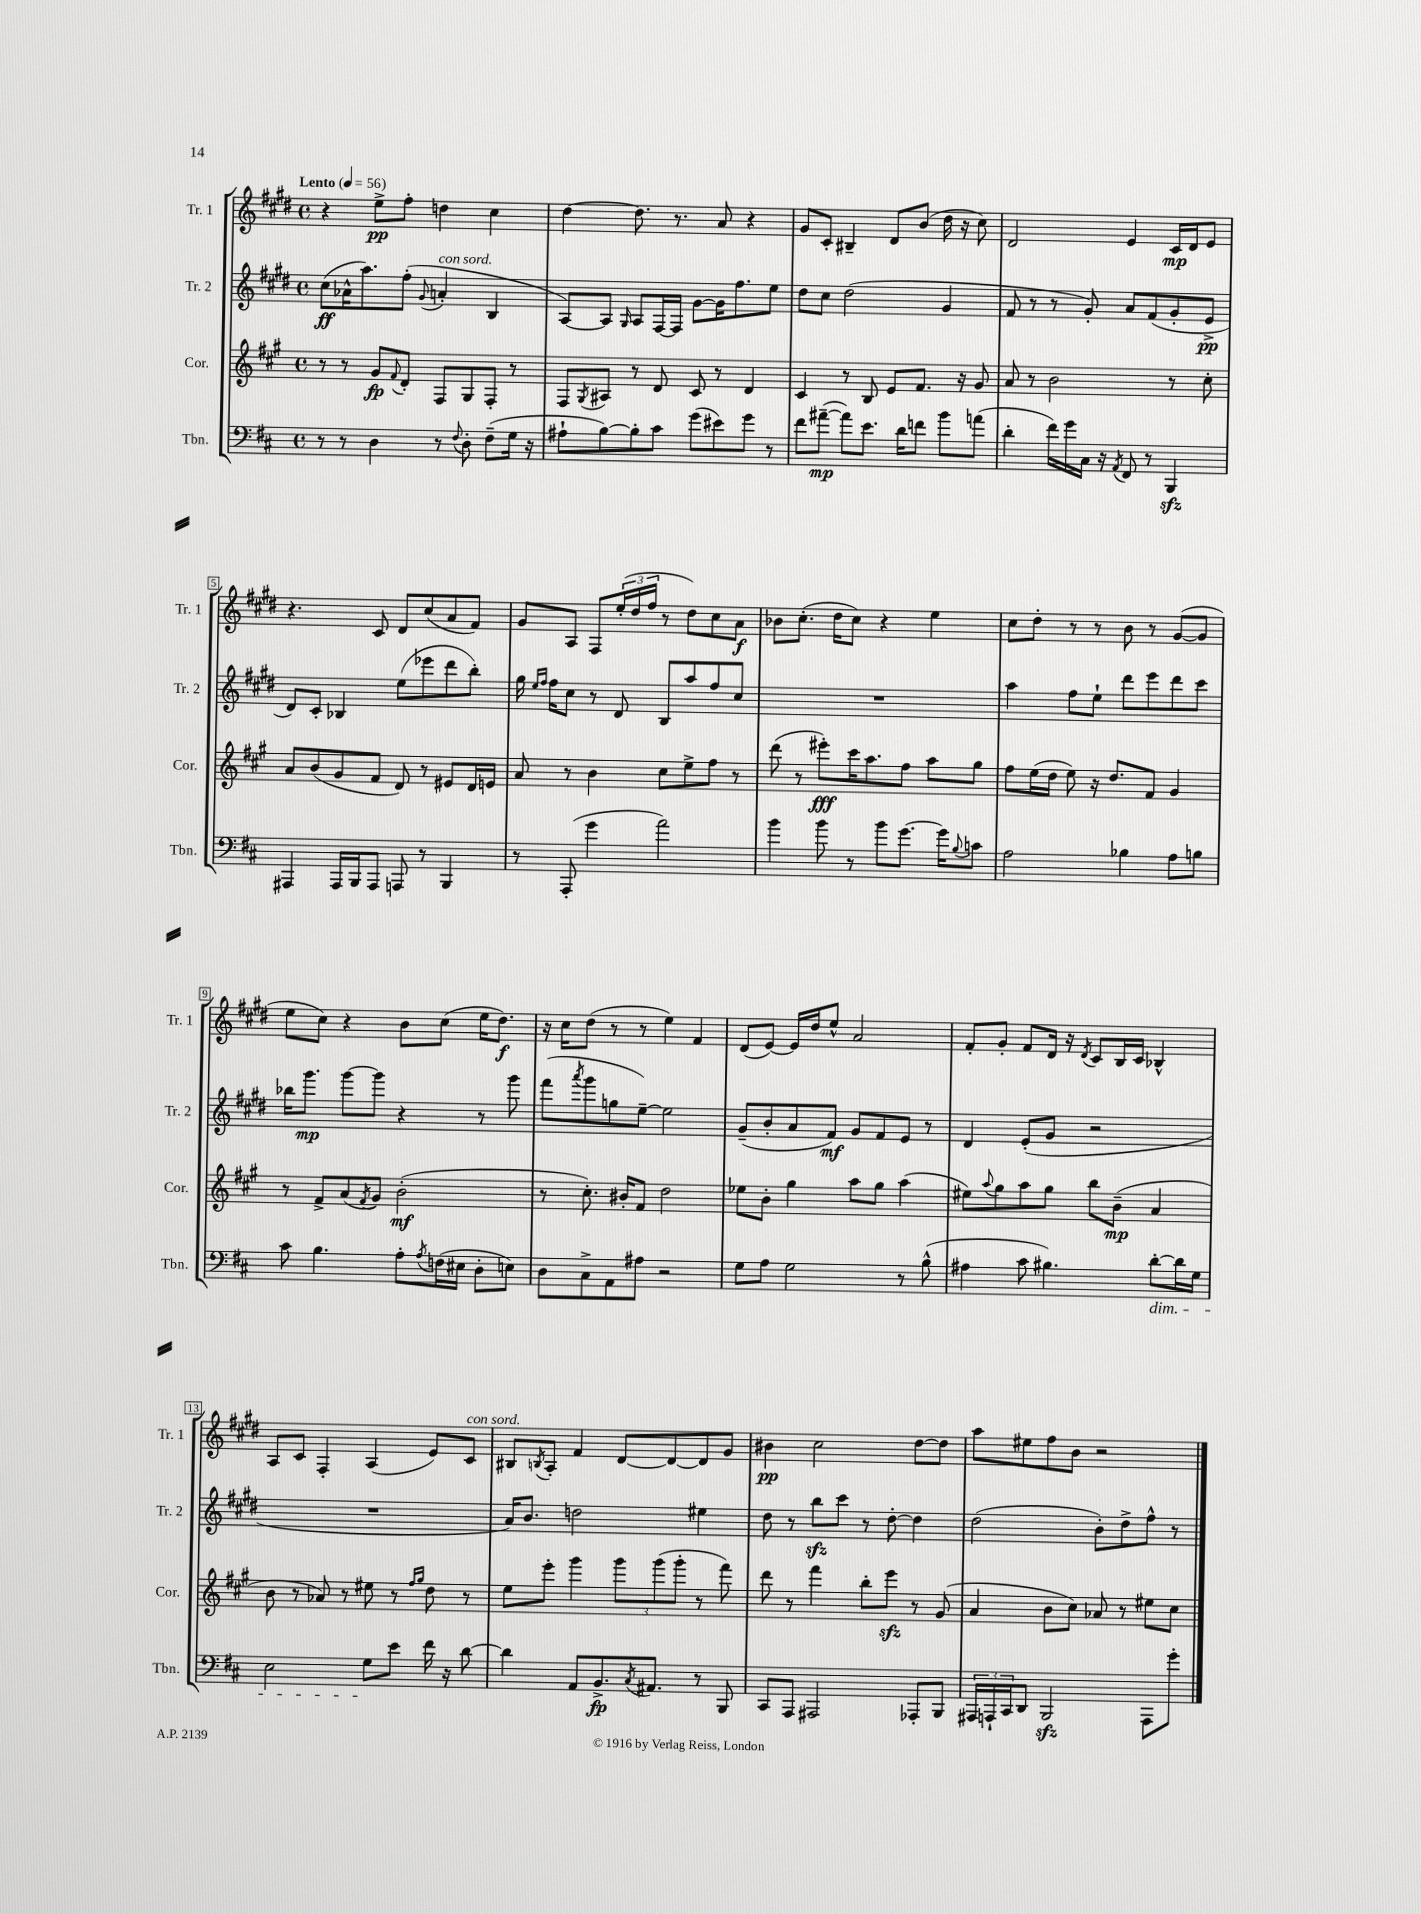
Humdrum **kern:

**kern	**dynam	**kern	**dynam	**kern	**dynam	**kern	**dynam
*part4	*part4	*part3	*part3	*part2	*part2	*part1	*part1
*staff4	*staff4	*staff3	*staff3	*staff2	*staff2	*staff1	*staff1
*I"Tbn.	*	*I"Cor.	*	*I"Tr. 2	*	*I"Tr. 1	*
*I'Tbn.	*	*I'Cor.	*	*I'Tr. 2	*	*I'Tr. 1	*
*clefF4	*	*clefG2	*	*clefG2	*	*clefG2	*
*k[f#c#]	*	*k[f#c#g#]	*	*k[f#c#g#d#]	*	*k[f#c#g#d#]	*
*M4/4	*	*M4/4	*	*M4/4	*	*M4/4	*
*met(c)	*	*met(c)	*	*met(c)	*	*met(c)	*
*MM56	*	*MM56	*	*MM56	*	*MM56	*
=1	=1	=1	=1	=1	=1	=1	=1
!	!	!	!	!	!	!LO:TX:a:B:t=Lento	!
8r	.	8r	.	(8cc#\L	ff	4r	.
8r	.	8r	.	16a-X^^\K	.	.	.
.	.	.	.	8.aa\)	.	.	.
4D\	.	8g#/L	fp	.	.	8ee^\L	pp
.	.	8qqf#/	.	.	.	.	.
.	.	8d'/J	.	(8ff#'\J	.	8ff#'\J	.
.	.	.	.	8qqg#/	.	.	.
!	!	!	!	!LO:TX:a:i:t=con sord.	!	!	!
8r	.	8F#/L	.	4an'/	.	4ddn\	.
8qqF#/	.	.	.	.	.	.	.
8D'\	.	8G#/	.	.	.	.	.
(8F#~\L	.	8F#'/J	.	4B/	.	4cc#\	.
16G\Jk	.	8r	.	.	.	.	.
16r	.	.	.	.	.	.	.
=2	=2	=2	=2	=2	=2	=2	=2
8A#X`\L	.	8F#/L	.	[8A/L)	.	[4dd#\	.
.	.	8qG#/	.	.	.	.	.
[8B\)	.	8A#X/J	.	8A/J]	.	.	.
.	.	.	.	16qqG#/	.	.	.
8B'\]	.	8r	.	8A/L	.	8.dd#\]	.
8c#\J	.	8d/	.	[16F#/L	.	.	.
.	.	.	.	16F#/JJ]	.	8.r	.
(8g\L	.	8c#/	.	[8g#\L	.	.	.
8e#X\)	.	8r	.	16g#\K]	.	8a/	.
.	.	.	.	8.ff#\	.	.	.
8g\J	.	4d/	.	.	.	4r	.
8r	.	.	.	8ee\J	.	.	.
=3	=3	=3	=3	=3	=3	=3	=3
8f#\L	.	4c#/	.	8dd#\L	.	8g#/L	.
([8a#X~\J	mp	.	.	8cc#\J	.	8c#'/J	.
8a#\L])	.	8r	.	(2dd#\	.	4B#X~/	.
8.e\J	.	8B/	.	.	.	.	.
.	.	8e/L	.	.	.	8d#/L	.
16d\KL	.	.	.	.	.	.	.
8fn\J	.	8.f#/J	.	.	.	(8b/J	.
8b\L	.	.	.	4g#/	.	16dd#\	.
.	.	16r	.	.	.	16r	.
(8an\J	.	8g#/	.	.	.	8cc#\)	.
=4	=4	=4	=4	=4	=4	=4	=4
4d'\	.	8a/	.	8f#/	.	2d#/	.
.	.	8r	.	8r	.	.	.
16f#\LL)	.	2b\	.	8r	.	.	.
16g\	.	.	.	.	.	.	.
16C#\JJ	.	.	.	8g#'/)	.	.	.
16r	.	.	.	.	.	.	.
8qAA/	.	.	.	.	.	.	.
8FF#/	.	.	.	8a/L	.	4e/	.
8r	.	.	.	(8f#/	.	.	.
4BBBzz/	.	8r	.	8g#'/	.	16c#/LL	mp
.	.	.	.	.	.	16d#/J	.
.	.	8cc#'\	.	8e^/J	pp	8e/J	.
!!LO:LB:g=z
=5	=5	=5	=5	=5	=5	=5	=5
4AAA#X/	.	8a/L	.	8d#/L)	.	4.r	.
.	.	(8b/	.	8c#'/J	.	.	.
16AAA#/LL	.	8g#/	.	4B-X/	.	.	.
16BBB/J	.	.	.	.	.	.	.
8AAA#/J	.	8f#/J	.	.	.	8c#/	.
8AAAn/	.	8d/)	.	(8ee\L	.	8d#/L	.
8r	.	8r	.	8eee-X\	.	(8cc#/	.
4BBB/	.	8e#X/L	.	8ddd#\	.	8a/	.
.	.	16d/L	.	8bb'\J)	.	8f#/J)	.
.	.	16en/JJ	.	.	.	.	.
=6	=6	=6	=6	=6	=6	=6	=6
8r	.	8a/	.	16gg#\	.	8g#/L	.
.	.	.	.	16qqee/LL	.	.	.
.	.	.	.	16qqff#/JJ	.	.	.
.	.	.	.	16ff#\KL	.	.	.
(8AAA'/	.	8r	.	8cc#\J	.	8A/J	.
4g\	.	4b\	.	8r	.	8F#/L	.
.	.	.	.	8d#/	.	(24ee'/L	.
.	.	.	.	.	.	24dd#/	.
.	.	.	.	.	.	24ff#/JJ	.
2a\)	.	8cc#\L	.	8B/L	.	8r	.
.	.	8ee^\	.	8aa/	.	8dd#\L)	.
.	.	8ff#\J	.	8ff#/	.	8cc#\	.
.	.	8r	.	8cc#/J	.	8a\J	f
=7	=7	=7	=7	=7	=7	=7	=7
4b\	.	(8ddd\	.	1r	.	8b-X\L	.
.	.	8r	.	.	.	(8.cc#'\J	.
8b\	.	8eee#X'\L)	fff	.	.	.	.
.	.	.	.	.	.	16dd#\KL	.
8r	.	16ccc#\K	.	.	.	8cc#\J)	.
.	.	8.aa\	.	.	.	.	.
8b\L	.	.	.	.	.	4r	.
[8.g\J	.	8ff#\J	.	.	.	.	.
.	.	8aa\L	.	.	.	4ee\	.
16g\KL]	.	.	.	.	.	.	.
8qqB/	.	.	.	.	.	.	.
8cn\J	.	8gg#\J	.	.	.	.	.
=8	=8	=8	=8	=8	=8	=8	=8
2A\	.	8ff#\L	.	4aa\	.	8cc#\L	.
.	.	(16ee\L	.	.	.	8dd#'\J	.
.	.	16dd\JJ	.	.	.	.	.
.	.	8ee\)	.	8ff#\L	.	8r	.
.	.	16r	.	8ee`\J	.	8r	.
.	.	8.dd/L	.	.	.	.	.
4B-X\	.	.	.	8ddd#\L	.	8b\	.
.	.	8f#/J	.	8eee\	.	8r	.
8A\L	.	4g#/	.	8ddd#\	.	([8g#/L	.
8Bn\J	.	.	.	8ccc#\J	.	8g#/J]	.
!!LO:LB:g=z
=9	=9	=9	=9	=9	=9	=9	=9
8c#\	.	8r	.	16bb-X\KL	.	8ee\L	.
.	.	.	.	8.ggg#\J	mp	.	.
4.B\	.	8f#^/L	.	.	.	8cc#\J)	.
.	.	(8a/	.	[8ggg#\L	.	4r	.
.	.	8qf#/	.	.	.	.	.
.	.	8g#/J)	.	8ggg#\J]	.	.	.
8A'\L	.	(2b'\	mf	4r	.	8b\L	.
8qA/	.	.	.	.	.	.	.
(16Fn\L	.	.	.	.	.	(8cc#\J	.
16E#X\JJ	.	.	.	.	.	.	.
8D'\L	.	.	.	8r	.	16ee\KL	.
.	.	.	.	.	.	8.dd#\J)	f
8En\J)	.	.	.	8ggg#\	.	.	.
=10	=10	=10	=10	=10	=10	=10	=10
8D\L	.	8r	.	(8fff#\L	.	16r	.
.	.	.	.	.	.	16cc#\KL	.
.	.	.	.	8qaaa/	.	.	.
8C#^\	.	8.cc#'\)	.	8ggg#\	.	(8dd#\J	.
8AA\	.	.	.	8ggn\	.	8r	.
.	.	16b#X'/KL	.	.	.	.	.
8A#X\J	.	8f#/J	.	[8ee~\J)	.	8r	.
2r	.	2dd\	.	2ee\]	.	4ee\)	.
.	.	.	.	.	.	4f#/	.
=11	=11	=11	=11	=11	=11	=11	=11
8G\L	.	8ee-X\L	.	(8g#~/L	.	(8d#/L	.
8A\J	.	8b'\J	.	8b'/	.	[8e/J)	.
2G\	.	4gg#\	.	8a/	.	16e/LL]	.
.	.	.	.	.	.	16dd#/J	.
.	.	.	.	8f#/J)	mf	8ee^^/J	.
.	.	8aa\L	.	8g#/L	.	2a/	.
.	.	8gg#\J	.	8f#/	.	.	.
8r	.	(4aa\	.	8e/J	.	.	.
(8B^^\	.	.	.	8r	.	.	.
=12	=12	=12	=12	=12	=12	=12	=12
4A#X\	.	8ee#X\L)	.	4d#/	.	8f#'/L	.
.	.	8qqaa/	.	.	.	.	.
.	.	8gg#\	.	.	.	8g#'/J	.
8c#\	.	8aa\	.	(8e'/L	.	8f#/L	.
4.B#X\)	.	8gg#\J	.	8g#/J	.	16d#/Jk	.
.	.	.	.	.	.	16r	.
.	.	.	.	.	.	8qd#/	.
.	.	8bb\L	.	2r	.	8c#/L	.
.	.	(8b~\J	mp	.	.	16B/L	.
.	.	.	.	.	.	16c#/JJ	.
!LO:TX:b:i:t=dim.	!	!	!	!	!	!	!
[8d'\L	.	4a/	.	.	.	4B-X^^/	.
16d\L]	.	.	.	.	.	.	.
16G\JJ	.	.	.	.	.	.	.
!!LO:LB:g=z
=13	=13	=13	=13	=13	=13	=13	=13
2E\	.	8b\	.	1r	.	8A/L	.
.	.	8r	.	.	.	8c#/J	.
.	.	8a-X/)	.	.	.	4F#'/	.
.	.	8r	.	.	.	.	.
8G\L	.	8ee#X\	.	.	.	(4A/	.
8e\J	.	8r	.	.	.	.	.
.	.	16qqff#/LL	.	.	.	.	.
.	.	16qqgg#/JJ	.	.	.	.	.
16f#\	.	8dd\	.	.	.	8e/L)	.
16r	.	.	.	.	.	.	.
!	!	!	!	!	!	!LO:TX:a:i:t=con sord.	!
[8d\	.	8r	.	.	.	8c#/J	.
=14	=14	=14	=14	=14	=14	=14	=14
4d\]	.	8ee\L	.	16a/KL)	.	8B#X/L	.
.	.	.	.	8.b/J	.	.	.
.	.	.	.	.	.	8qBn/	.
.	.	8eee'\J	.	.	.	8A'/J	.
8AA/L	.	4ggg#\	.	2ddn\	.	4f#/	.
8.BB^/	fp	.	.	.	.	.	.
.	.	12ggg#\L	.	.	.	[8d#/L	.
8qC#/	.	.	.	.	.	.	.
8.AA#X/J	.	.	.	.	.	.	.
.	.	(12ggg#\	.	.	.	.	.
.	.	.	.	.	.	8d#/_	.
.	.	12ggg#'\J	.	.	.	.	.
8r	.	8r	.	4ee#X\	.	8d#/]	.
8BBB/	.	8fff#\)	.	.	.	8g#/J	.
=15	=15	=15	=15	=15	=15	=15	=15
8CC#/L	.	8ddd\	.	8dd#\	.	4b#X\	pp
8AAA/J	.	8r	.	8r	.	.	.
2AAA#X/	.	4fff#\	.	8bbzz\L	.	2cc#\	.
.	.	.	.	8ccc#\J	.	.	.
.	.	8bb'\L	.	8r	.	.	.
.	.	8eeezz\J	.	[8dd#'\	.	.	.
8AAA-X'/L	.	8r	.	4dd#\]	.	[8dd#\L	.
8BBB/J	.	(8g#/	.	.	.	8dd#\J]	.
=16	=16	=16	=16	=16	=16	=16	=16
24AAA#X/LL	.	4a/	.	(2dd#\	.	8aa\L	.
24AAAn`/	.	.	.	.	.	.	.
24CC#/J	.	.	.	.	.	.	.
8DD/J	.	.	.	.	.	8ee#X\	.
2BBBzz/	.	8b\L	.	.	.	8ff#\	.
.	.	8cc#\J)	.	.	.	8b\J	.
.	.	8a-X/	.	8b'\L)	.	2r	.
.	.	8r	.	8dd#^\	.	.	.
8AAA\L	.	8ee#X\L	.	8ff#^^\J	.	.	.
8g'\J	.	8cc#\J	.	8r	.	.	.
==	==	==	==	==	==	==	==
*-	*-	*-	*-	*-	*-	*-	*-
